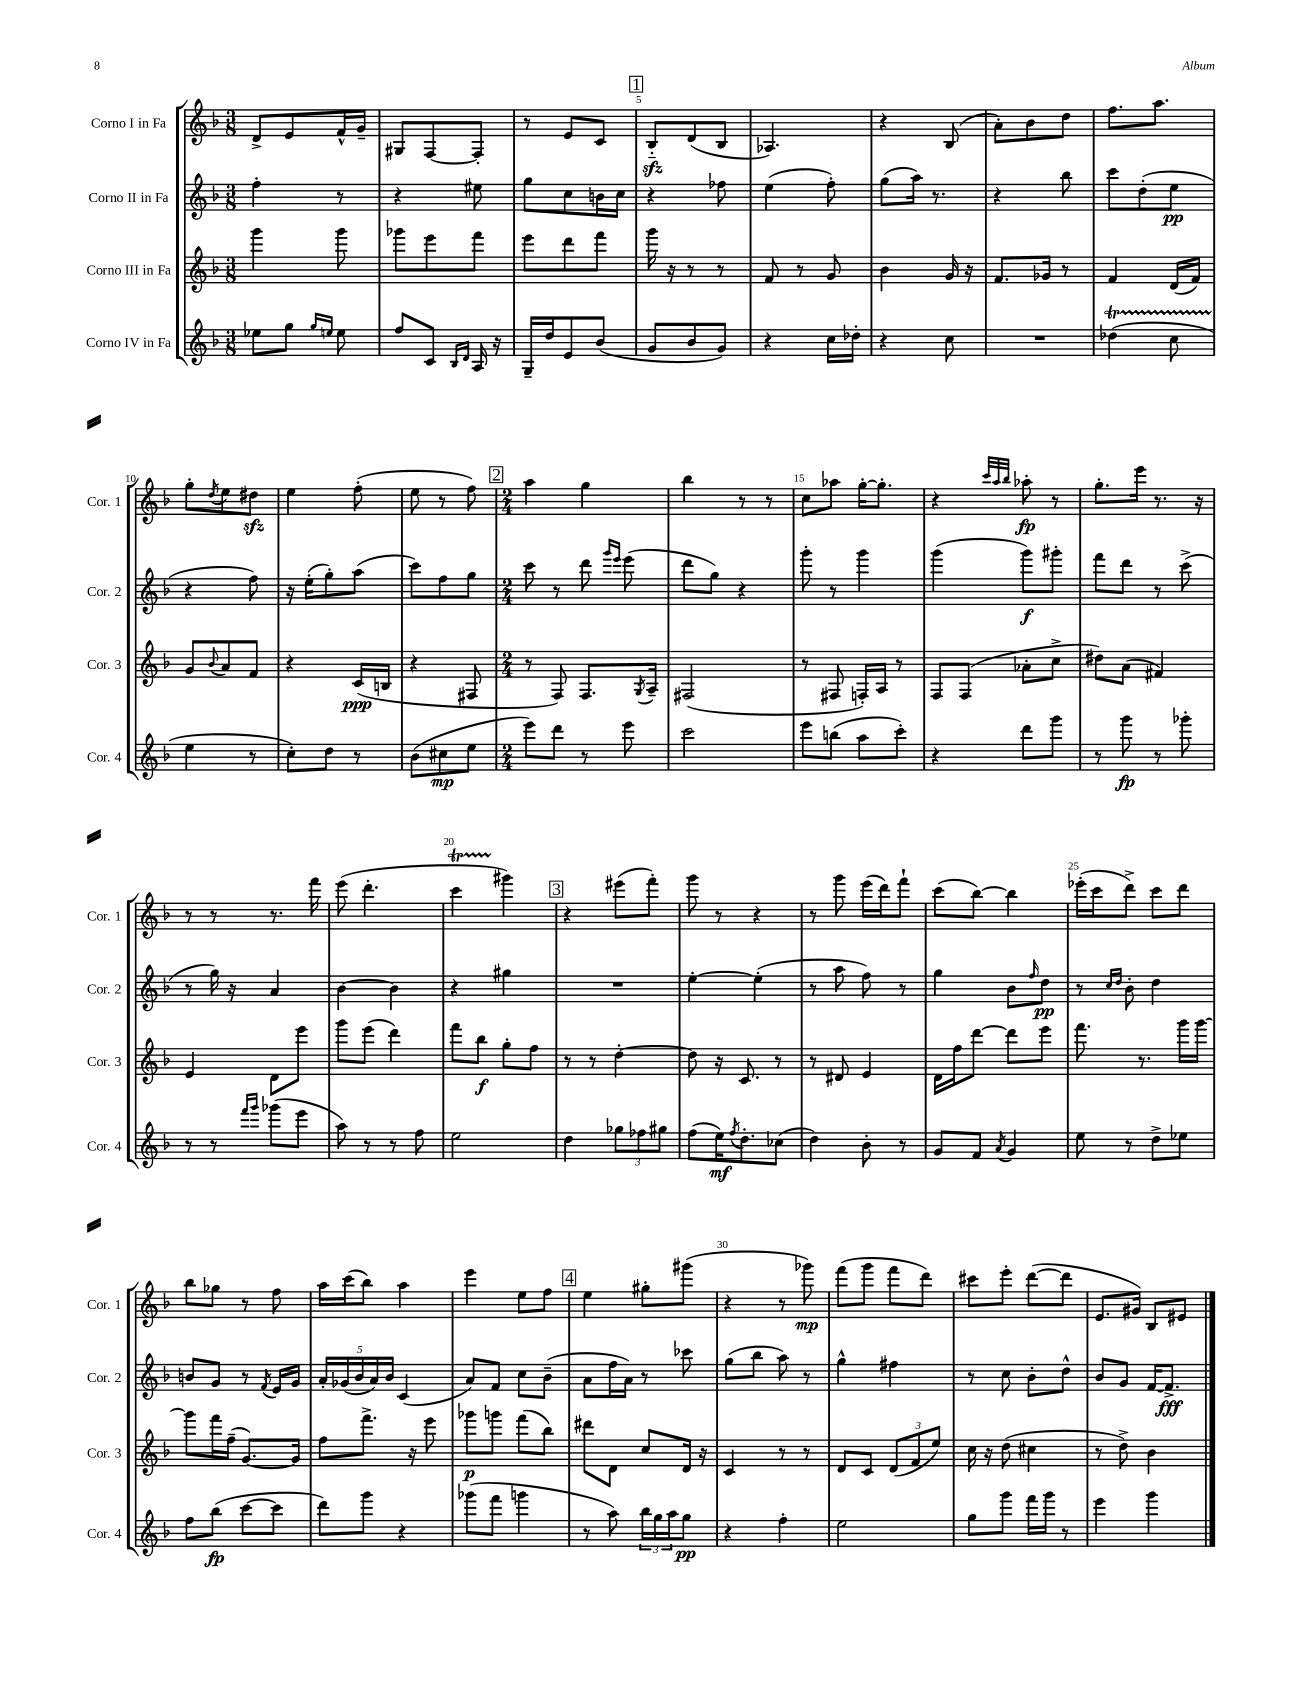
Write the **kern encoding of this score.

**kern	**kern	**kern	**kern
*staff4	*staff3	*staff2	*staff1
*clefG2	*clefG2	*clefG2	*clefG2
*k[b-]	*k[b-]	*k[b-]	*k[b-]
*M3/8	*M3/8	*M3/8	*M3/8
8ee-	4ggg	4ff'	8d^
8gg	.	.	8e
16qqgg	.	.	.
16qqee	.	.	.
8ee	8ggg	8r	16f^^
.	.	.	16g~
=	=	=	=
8ff	8ggg-	4r	8G#
8c	8eee	.	[8F
16qqB-	.	.	.
16qqd	.	.	.
16A	8fff	8ee#	8F']
16r	.	.	.
=	=	=	=
16G~	8eee	8gg	8r
16dd	.	.	.
8e	8ddd	8cc	8e
(8b-	8fff	16b	8c
.	.	16cc	.
=	=	=	=
8g	16ggg	4r	8B-'~
.	16r	.	.
8b-	8r	.	(8d
8g)	8r	8ff-	8B-
=	=	=	=
4r	8f	(4ee	4.A-)
.	8r	.	.
16cc	8g	8ff')	.
16dd-'	.	.	.
=	=	=	=
4r	4b-	(8gg	4r
.	.	16aa)	.
.	.	8.r	.
8cc	16g	.	(8B-
.	16r	.	.
=	=	=	=
4.r	8.f	4r	8a')
.	.	.	8b-
.	16g-	.	.
.	8r	8bb-	8dd
=	=	=	=
(4dd-	4f	8ccc	8.ff
.	.	(8dd'	.
.	.	.	8.aa
8cc	(16d	8ee	.
.	16f)	.	.
=	=	=	=
4ee	8g	4r	8gg'
.	8qqb-	.	8qdd
.	8a	.	8ee
8r	8f	8ff)	8dd#
=	=	=	=
8cc')	4r	16r	4ee
.	.	(16ee'	.
8dd	.	8gg')	.
8r	(16c	(8aa	(8ff'
.	16B	.	.
=	=	=	=
(8b-	4r	8ccc)	8ee
8cc#	.	8ff	8r
8ee	8F#	8gg	8ff)
=	=	=	=
*M2/4	*M2/4	*M2/4	*M2/4
8eee)	8r	8ccc	4aa
8ddd	8F)	8r	.
8r	8.F	8ddd	4gg
.	.	16qqggg	.
.	.	16qqeee	.
8eee	.	(8eee	.
.	8qG	.	.
.	16A~	.	.
=	=	=	=
2ccc	(2F#	8ddd	4bb-
.	.	8gg)	.
.	.	4r	8r
.	.	.	8r
=	=	=	=
8eee	8r	8ggg'	8cc
(8bb	8F#	8r	8aa-
8aa	16F')	4ggg	[16gg'
.	16A	.	8.gg']
8ccc')	8r	.	.
=	=	=	=
4r	8F	(4ggg	4r
.	(8F	.	.
.	.	.	32qqccc
.	.	.	32qqaa
.	.	.	32qqbb-
8ddd	8a-'	8ggg)	8aa-'
8ggg	8cc^	8ggg#'	8r
=	=	=	=
8r	8dd#)	8fff	8.gg'
8ggg	(8a	8ddd	.
.	.	.	16eee
8r	4f#)	8r	8.r
8ggg-'	.	(8ccc^	.
.	.	.	16r
=	=	=	=
8r	4e	8r	8r
8r	.	16gg)	8r
.	.	16r	.
16qqfff	.	.	.
16qqggg	.	.	.
(8ggg-	8d	4a	8.r
8eee	8eee	.	.
.	.	.	16fff
=	=	=	=
8aa)	8ggg	[4b-	(8eee
8r	(8eee	.	4.ddd'
8r	4ddd)	4b-]	.
8ff	.	.	.
=	=	=	=
2ee	8fff	4r	4ccc
.	8bb-	.	.
.	8gg'	4gg#	4ggg#)
.	8ff	.	.
=	=	=	=
4dd	8r	2r	4r
.	8r	.	.
12gg-	[4dd'	.	(8eee#
12ff-	.	.	.
.	.	.	8fff')
12gg#	.	.	.
=	=	=	=
(8ff	8dd]	[4ee'	8ggg
16ee)	16r	.	8r
8qff	.	.	.
8.dd'	8.c	.	.
.	.	(4ee']	4r
(8cc-	8r	.	.
=	=	=	=
4dd)	8r	8r	8r
.	8d#	8aa	8ggg
8b-'	4e	8ff)	(16eee
.	.	.	16ddd)
8r	.	8r	8fff`
=	=	=	=
8g	16d	4gg	(8ccc
.	16ff	.	.
8f	[8ddd	.	[8bb-)
8qa	.	.	.
4g	8ddd]	8b-	4bb-]
.	.	16qqff	.
.	8eee	8dd	.
=	=	=	=
8ee	8.fff	8r	(16eee-'
.	.	.	16ccc
.	.	16qqcc	.
.	.	16qqdd	.
8r	.	8b-'	8ddd^)
.	8.r	.	.
8dd^	.	4dd	8ccc
8ee-	16ggg	.	8ddd
.	[16ggg	.	.
=	=	=	=
8ff	8ggg]	8b	8bb-
(8bb-	16fff	8g	8gg-
.	(16ff~	.	.
[8ccc	[8.g)	8r	8r
.	.	8qf	.
8ccc]	.	16e	8ff
.	16g]	16g	.
=	=	=	=
8ddd)	8ff	20a'	16aa
.	.	(20g-	.
.	.	.	(16ccc
.	.	20b-	.
8ggg	8.fff^	.	8bb-)
.	.	20a)	.
.	.	20b-	.
4r	.	(4c	4aa
.	16r	.	.
.	8eee	.	.
=	=	=	=
(8ggg-	8ggg-	8a)	4eee
8fff	8ggg	8f	.
4ggg	(8fff	8cc	8ee
.	8bb-)	(8b-~	8ff
=	=	=	=
8r	8ddd#	8a	4ee
8aa)	8d	16ff	.
.	.	16a)	.
24bb-	8cc	8r	8gg#'
24gg	.	.	.
24aa	.	.	.
8gg	16d	8ccc-	(8ggg#
.	16r	.	.
=	=	=	=
4r	4c	(8gg	4r
.	.	8bb-	.
4ff'	8r	8aa)	8r
.	8r	8r	8ggg-)
=	=	=	=
2ee	8d	4gg^^	(8fff
.	8c	.	8ggg
.	(12d	4ff#	8fff
.	12f	.	.
.	.	.	8ddd)
.	12ee)	.	.
=	=	=	=
8gg	16cc	8r	8ccc#
.	16r	.	.
8ggg	(8dd	8cc	8eee'
16fff	4cc#	8b-'	([8ddd
16ggg	.	.	.
8r	.	8dd^^	8ddd]
=	=	=	=
4eee	8r	8b-	8.e
.	8dd^)	8g	.
.	.	.	16g#)
4ggg	4b-	[16f	8B-
.	.	8.f^]	.
.	.	.	8e#
==	==	==	==
*-	*-	*-	*-
